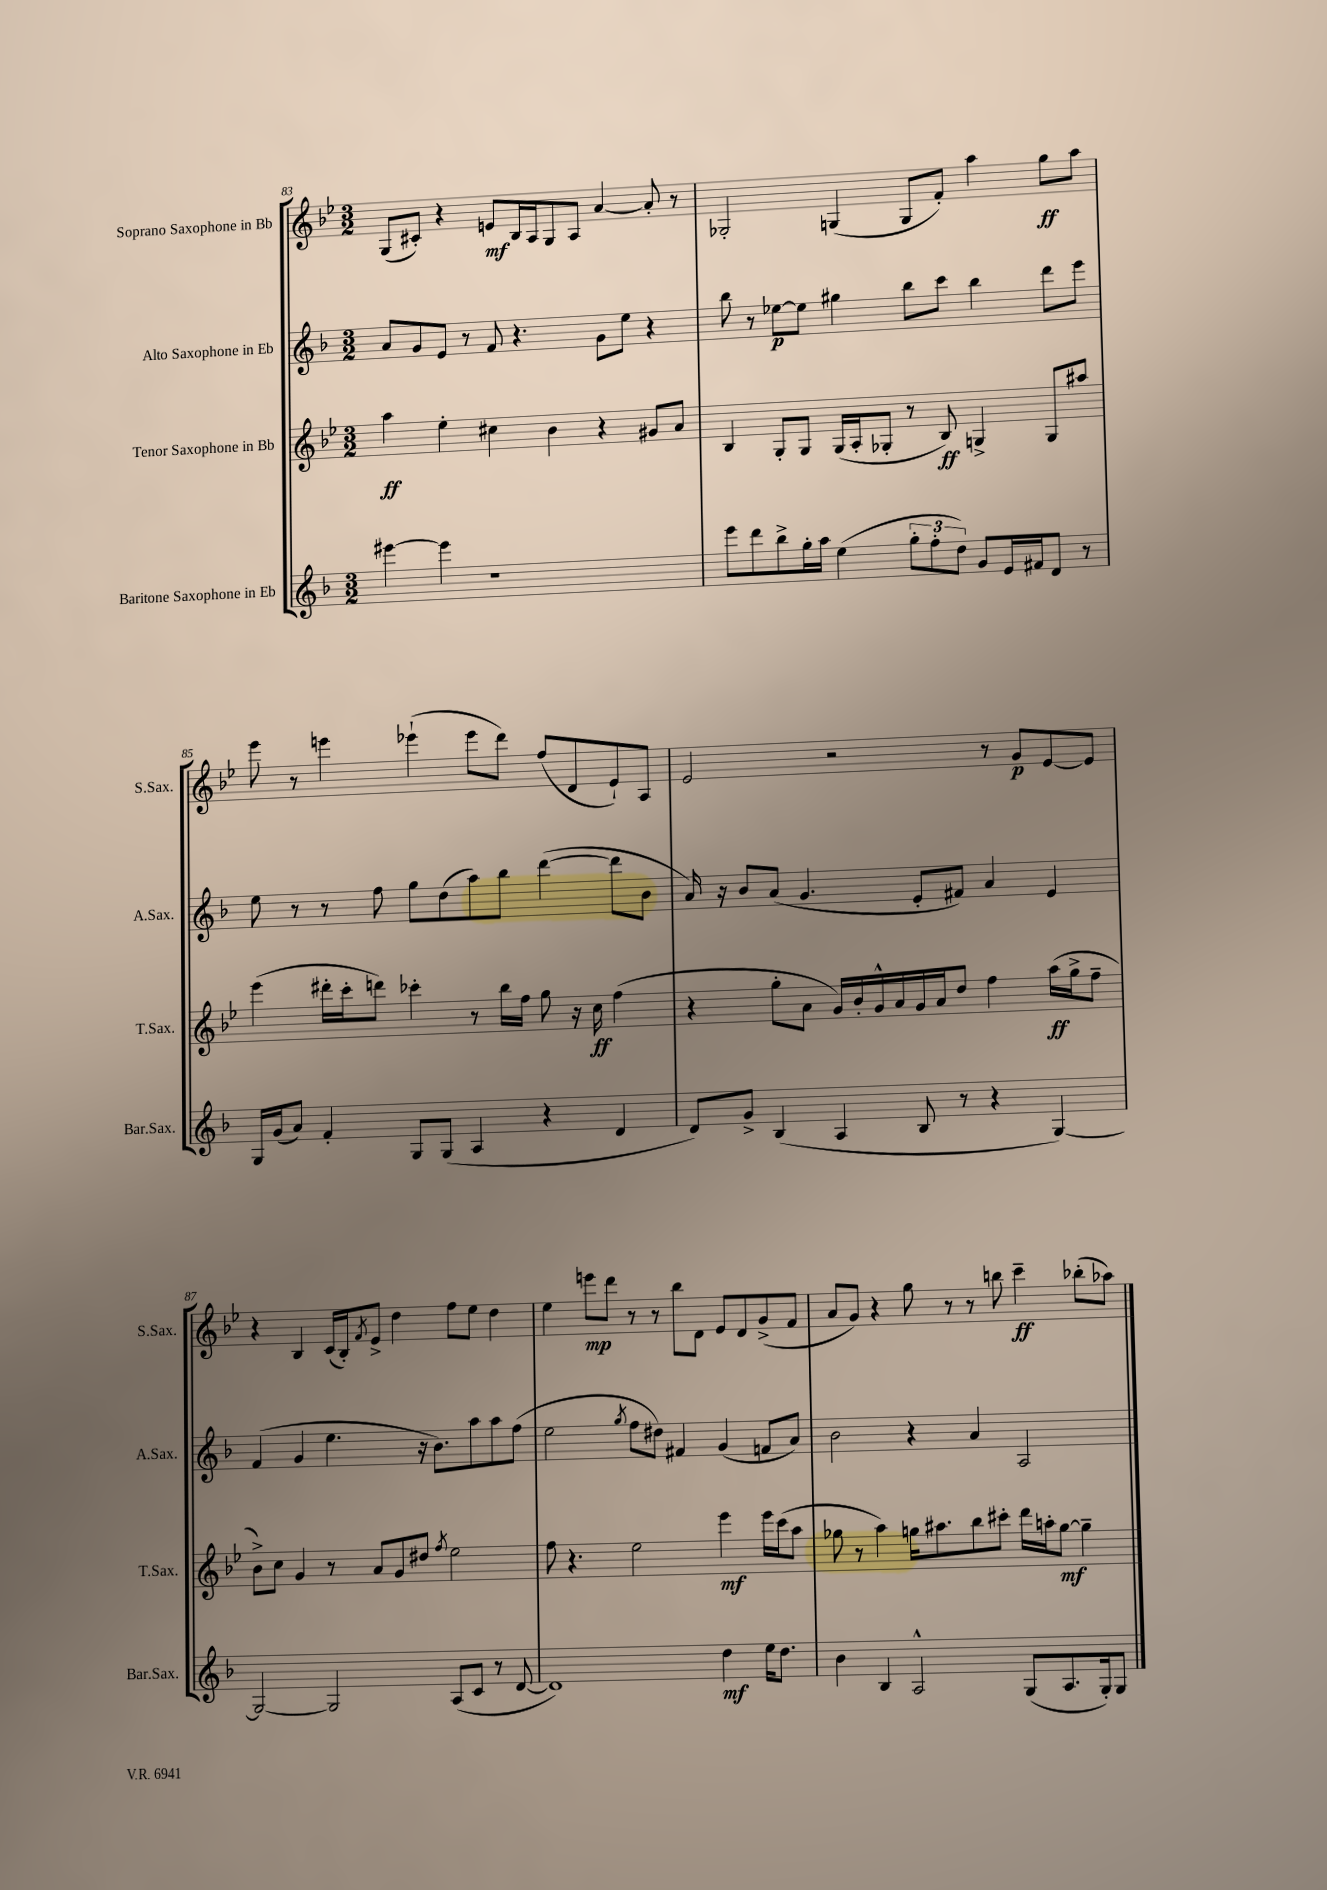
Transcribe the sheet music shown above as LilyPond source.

<<
\new StaffGroup <<
\new Staff = "s0" \with { instrumentName = "Soprano Saxophone in Bb" shortInstrumentName = "S.Sax." } {
    \clef treble \key bes \major \numericTimeSignature \time 3/2
    g8( cis'8-.) r4 e'8\mf bes16 a16 g8 a8 a'4~ a'8-. r8 |
    ges2-. g4( g8 f'8-.) a''4 g''8\ff a''8 |
    ees'''8 r8 e'''4 ees'''4-!( ees'''8 d'''8) f''8( d'8 ees'8-!) a8 |
    ees'2 r2 r8 g'8\p ees'8~ ees'8 |
    r4 bes4 c'16( bes16-.) \acciaccatura { f'8 } ees'8-> d''4 f''8 ees''8 d''4 |
    ees''4 e'''8\mp d'''8 r8 r8 bes''8 d'8 ees'8 d'8 g'8->( f'8 |
    a'8 g'8) r4 g''8 r8 r8 b''8 c'''4--\ff bes''8-.( aes''8) \bar "|." |
}
\new Staff = "s1" \with { instrumentName = "Alto Saxophone in Eb" shortInstrumentName = "A.Sax." } {
    \clef treble \key f \major \numericTimeSignature \time 3/2
    a'8 g'8 e'8 r8 f'8 r4. g'8 e''8 r4 |
    bes''8 r8 ees''8~\p ees''8 gis''4 bes''8 c'''8 bes''4 d'''8 e'''8 |
    e''8 r8 r8 f''8 g''8 d''8( a''8) bes''8 d'''4~( d'''8 bes'8 |
    a'16) r16 bes'8 a'8( g'4. e'8-. fis'8) a'4 e'4 |
    f'4( g'4 e''4. r16 bes'8.) a''8 a''8 f''8( |
    e''2 \acciaccatura { g''8 } f''8 dis''8) fis'4 g'4( f'8 a'8) |
    bes'2 r4 a'4 a2 \bar "|." |
}
\new Staff = "s2" \with { instrumentName = "Tenor Saxophone in Bb" shortInstrumentName = "T.Sax." } {
    \clef treble \key bes \major \numericTimeSignature \time 3/2
    a''4\ff ees''4-. cis''4 bes'4 r4 gis'8 a'8 |
    bes4 g8-. g8 g16( a16-. ges8-. r8 bes8\ff) g4-> g8 ais''8 |
    ees'''4( dis'''16-. c'''16-. d'''8) ces'''4-. r8 bes''16 f''16 g''8 r16 c''16\ff f''4( |
    r4 g''8-. a'8 g'16) bes'16-. g'16-^ a'16 g'16 a'16 d''8 f''4 a''16\ff( g''16-> f''8-- |
    bes'8->) c''8 g'4 r8 a'8 g'8 dis''8 \acciaccatura { f''8 } ees''2 |
    f''8 r4. ees''2 ees'''4\mf ees'''16 c'''16( a''8 |
    ges''8 r8 a''4) g''16 ais''8. bes''8 cis'''8-. d'''16 a''16-. g''8~\mf g''4-- \bar "|." |
}
\new Staff = "s3" \with { instrumentName = "Baritone Saxophone in Eb" shortInstrumentName = "Bar.Sax." } {
    \clef treble \key f \major \numericTimeSignature \time 3/2
    eis'''4~ eis'''4 r1 |
    e'''8 d'''8 bes''8-> g''16-. a''16 e''4( \tuplet 3/2 { g''8-. f''8-. d''8) } g'8 e'16 fis'16 d'8 r8 |
    g16 g'16( a'8) f'4-. g8 g8( a4 r4 d'4 |
    d'8) g'8-> bes4( a4 bes8 r8 r4 g4~) |
    g2~ g2 a8( c'8 r8 d'8~ |
    d'1) d''4\mf e''16 d''8. |
    bes'4 bes4 a2-^ g8( a8. g16-.) g8 \bar "|." |
}
>>
>>
\layout { \context { \Score currentBarNumber = #83 } }
